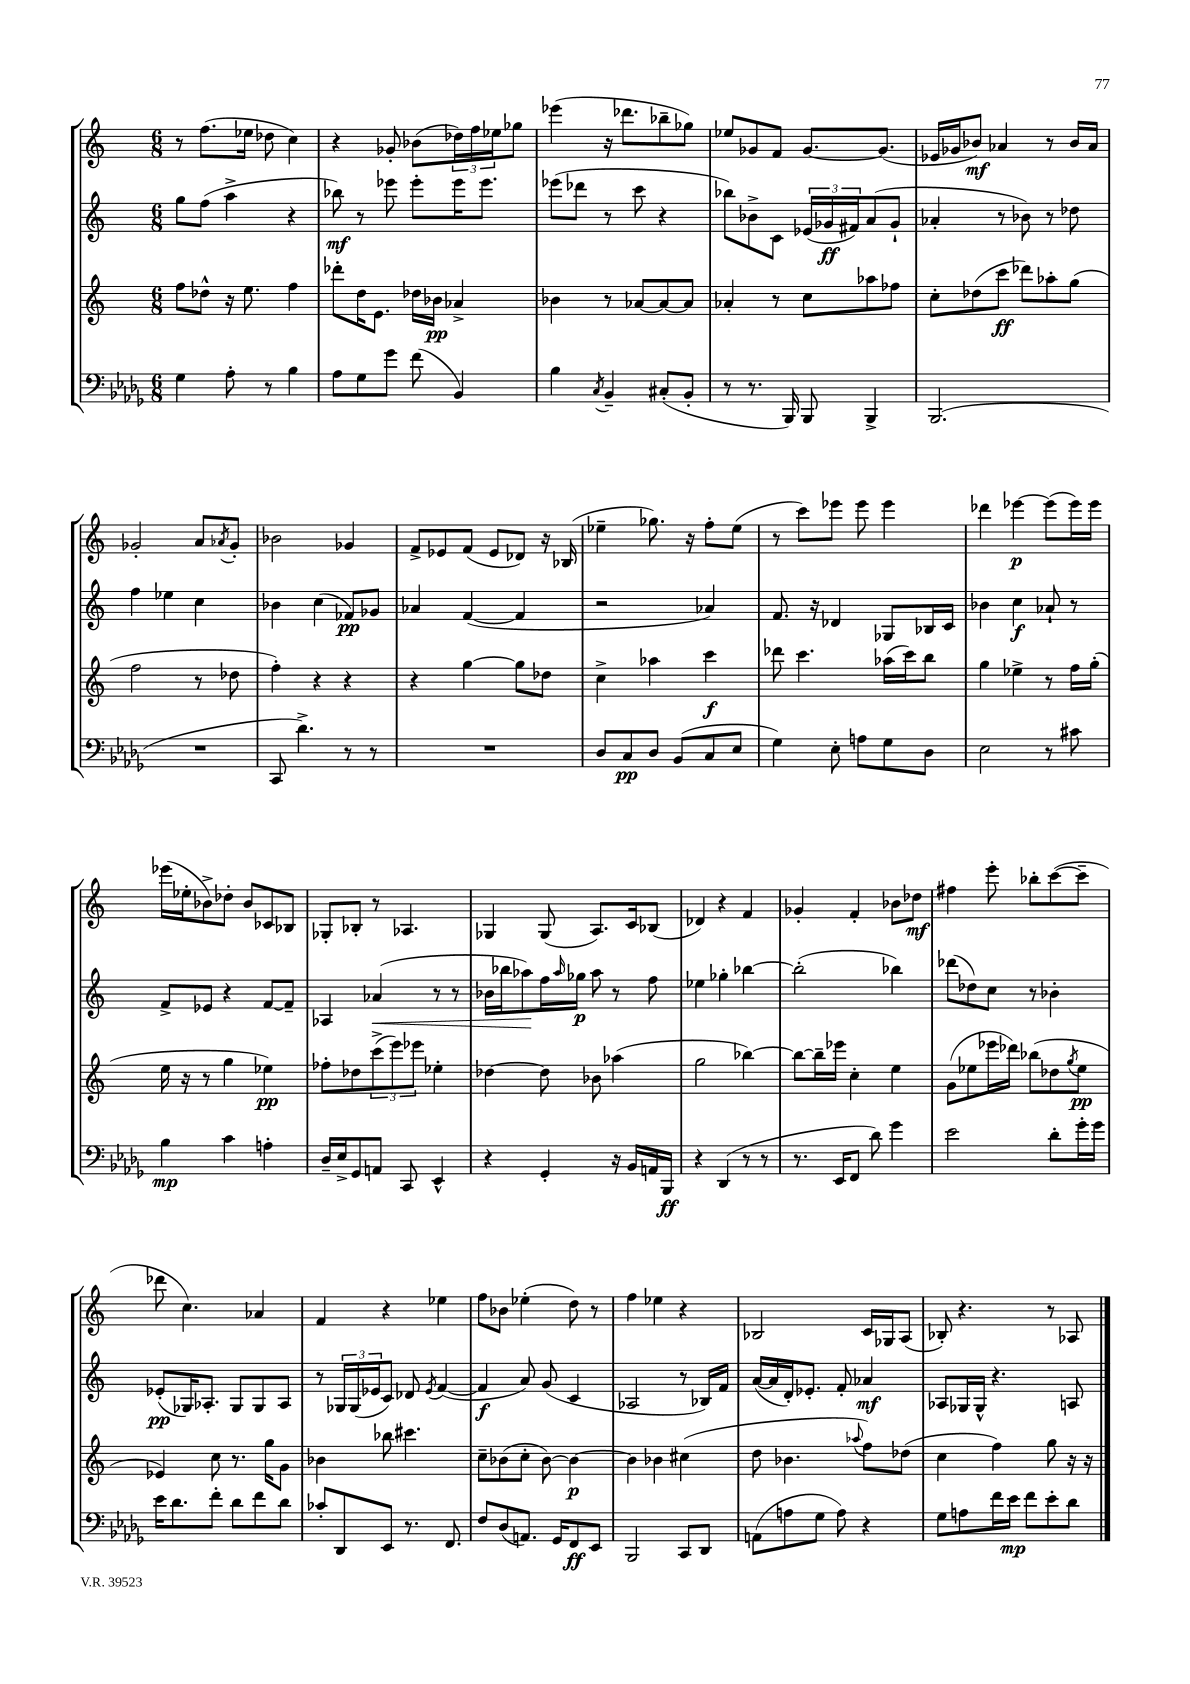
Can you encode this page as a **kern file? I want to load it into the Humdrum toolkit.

**kern	**kern	**kern	**kern
*staff4	*staff3	*staff2	*staff1
*clefF4	*clefG2	*clefG2	*clefG2
*k[b-e-a-d-g-]	*k[]	*k[]	*k[]
*M6/8	*M6/8	*M6/8	*M6/8
4G-	8ff	8gg	8r
.	8dd-^^	(8ff	(8.ff
8A-'	16r	4aa^	.
.	8.ee	.	16ee-
8r	.	.	8dd-
4B-	4ff	4r	4cc)
=	=	=	=
8A-	8ddd-'	8bb-)	4r
8G-	16dd	8r	.
.	8.e	.	.
8g-	.	8eee-	8g-'
(8f	16dd-	8eee-'	(8b-
.	16b-	.	.
4BB-)	4a-^	16eee-	24dd-)
.	.	.	24ff
.	.	8.eee-	.
.	.	.	24ee-
.	.	.	8gg-
=	=	=	=
4B-	4b-	(8eee-	(4eee-
.	.	8ddd-	.
8qC	.	.	.
4BB-~	8r	8r	16r
.	.	.	8.ddd-
.	[8a-	8ccc	.
(8C#'	8a-_	4r	8bb-~
8BB-'	8a-]	.	8gg-)
=	=	=	=
8r	4a-'	8bb-)	8ee-
8.r	.	8b-^	8g-
.	8r	8c	8f
16BBB-)	.	.	.
8BBB-	8cc	(24e-	[8.g-
.	.	24g-	.
.	.	24f#)	.
4BBB-^	8aa-	(8a	.
.	.	.	(8.g-]
.	8ff-	8g-`	.
=	=	=	=
(2.BBB-	8cc'	4a-'	16e-
.	.	.	16g-
.	(8dd-	.	8b-)
.	8ccc	8r	4a-
.	8ddd-)	8b-)	.
.	8aa-'	8r	8r
.	(8gg	8dd-	16b-
.	.	.	16a-
=	=	=	=
2.r	2ff	4ff	2g-'
.	.	4ee-	.
.	8r	4cc	8a
.	.	.	8qa-
.	8dd-	.	8g-'
=	=	=	=
8CC	4ff')	4b-	2b-
4.d-^)	.	.	.
.	4r	(4cc	.
8r	4r	8f-)	4g-
8r	.	8g-	.
=	=	=	=
2.r	4r	4a-	8f^
.	.	.	8e-
.	[4gg	([4f	(8f
.	.	.	8e-
.	8gg]	4f]	8d-)
.	8dd-	.	16r
.	.	.	(16B-
=	=	=	=
8D-	4cc^	2r	4ee-~
8C	.	.	.
8D-	4aa-	.	8.gg-)
(8BB-	.	.	.
.	.	.	16r
8C	4ccc	4a-)	8ff'
8E-	.	.	(8ee-
=	=	=	=
4G-)	8ddd-	8.f	8r
.	4.ccc	.	8ccc)
.	.	16r	.
8E-'	.	4d-	8eee-
8A	.	.	8eee-
8G-	(16aa-	8G-	4eee-
.	16ccc)	.	.
8D-	8bb	16B-	.
.	.	16c	.
=	=	=	=
2E-	4gg	4b-	4ddd-
.	4ee-^	4cc	[4eee-
8r	8r	8a-`	(8eee-]
8c#	16ff	8r	16eee-)
.	(16gg'	.	16eee-
=	=	=	=
4B-	16ee	8f^	(16eee-
.	16r	.	16ee-'
.	8r	8e-	8b-^)
4c	4gg	4r	8dd-'
.	.	.	8b-
4A'	4ee-)	[8f	8c-
.	.	8f~]	8B-
=	=	=	=
16D-~	8ff-'	4A-	8G-'
16E-^	.	.	.
8GG-	8dd-	.	8B-'
8AA	(12ccc^	(4a-	8r
.	12eee)	.	.
8CC	.	.	4.A-
.	12eee-	.	.
4EE-^^	4ee-'	8r	.
.	.	8r	.
=	=	=	=
4r	[4dd-	16b-	4G-
.	.	16bb-	.
.	.	8aa-)	.
4GG-'	8dd-]	16ff	(8G-
.	.	16qqaa-	.
.	.	16gg-	.
.	8b-	8aa-	8.A)
16r	(4aa-	8r	.
16BB-	.	.	16c
16AA	.	8ff	(8B-
16BBB-	.	.	.
=	=	=	=
4r	2gg	4ee-	4d-)
(4DD-	.	4gg-'	4r
8r	[4bb-)	[4bb-	4f
8r	.	.	.
=	=	=	=
8.r	8bb-_	(2bb-']	4g-'
.	16bb-~]	.	.
16EE-	16eee-	.	.
8FF	4cc'	.	4f'
8d-)	.	.	.
4g-	4ee	4bb-)	8b-
.	.	.	8dd-
=	=	=	=
2e-	(8g	(8ddd-	4ff#
.	8ee-	8dd-)	.
.	16eee-	8cc	8eee'
.	16ddd-)	.	.
.	(8bb-	8r	8bb-'
8d-'	8dd-	4b-'	([8ccc
.	8qgg	.	.
16g-'	8ee-	.	8ccc~]
16g-	.	.	.
=	=	=	=
16e-	4e-)	(8e-'	8ddd-
8.d-	.	.	.
.	.	16G-)	4.cc)
.	.	8.A-'	.
8f'	8cc	.	.
8d-	8.r	8G-	.
8f	.	8G-	4a-
.	16gg	.	.
8d-	8g	8A-	.
=	=	=	=
8c-'	4b-	8r	4f
8DD-	.	24G-	.
.	.	(24G-	.
.	.	24e-	.
8EE-	8bb-	8c)	4r
8.r	4.ccc#	8d-	.
.	.	8qe-	.
.	.	([4f	4ee-
8.FF	.	.	.
=	=	=	=
8F	8cc~	4f]	8ff
(8D-	(8b-	.	8b-
8.AA)	8cc'	8a)	(4ee-'
.	[8b-)	(8g	.
16GG-	.	.	.
8FF	4b-_	4c	8dd)
8EE-	.	.	8r
=	=	=	=
2BBB-	4b-]	2A-	4ff
.	4b-	.	4ee-
8CC	(4cc#	8r	4r
8DD-	.	16B-)	.
.	.	16f	.
=	=	=	=
(8AA	8dd	([16a	2B-
.	.	16a]	.
8A	4.b-	16d')	.
.	.	8.e-'	.
8G-	.	.	.
8A)	.	8f'	.
.	8qqaa-	.	.
4r	8ff)	4a-	16c
.	.	.	16G-
.	(8dd-	.	(8A
=	=	=	=
8G-	4cc	8A-	8B-')
8A	.	16G-	4.r
.	.	16G-^^	.
16f	4ff)	4.r	.
16e-	.	.	.
8f	.	.	.
8e-'	8gg	.	8r
8d-	16r	8A	8A-
.	16r	.	.
==	==	==	==
*-	*-	*-	*-
